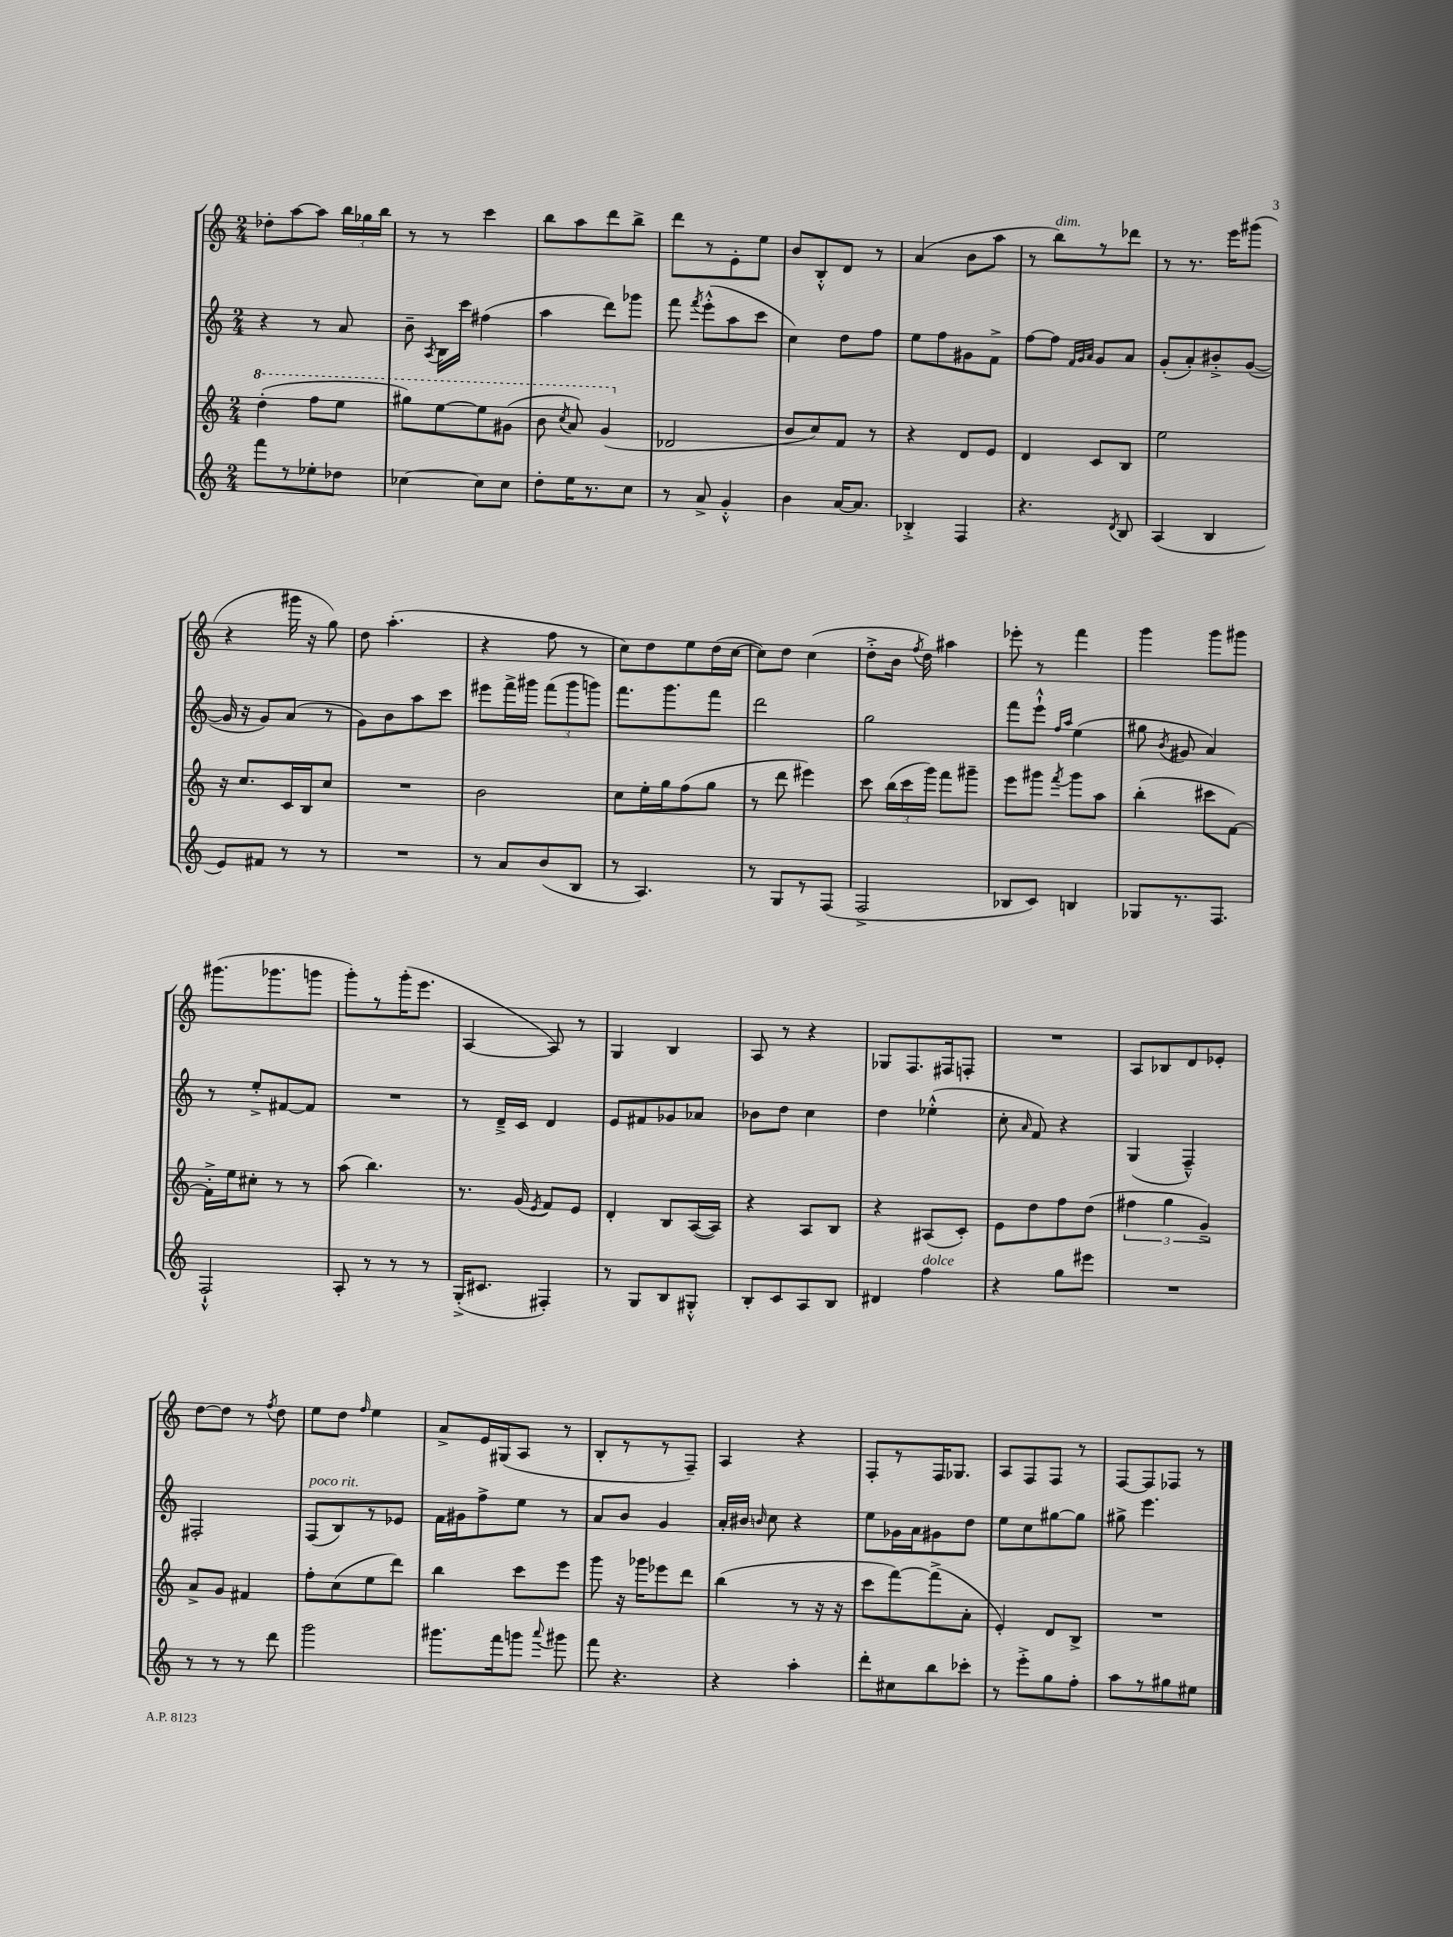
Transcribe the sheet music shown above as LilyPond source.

<<
\new StaffGroup <<
\new Staff = "s0" {
    \clef treble \key c \major \numericTimeSignature \time 2/4
    \autoBeamOff des''8[-. a''8~ a''8] \tuplet 3/2 { b''16[ ges''16 b''16] } |
    r8 r8 c'''4 |
    b''8[ a''8 d'''8 b''8]-> |
    d'''8[ r8 e'8-. e''8] |
    b'8[ b8-.-^ d'8] r8 |
    a'4( b'8[ a''8] |
    r8 b''8[^\markup { \italic "dim." }) r8 des'''8] |
    r8 r8. e'''16[ gis'''8]( |
    r4 gis'''16 r16 g''8) |
    d''8 a''4.-.( |
    r4 f''8 r8 |
    c''8[) d''8 e''8 d''16( c''16]~ |
    c''8[) d''8] c''4( |
    d''8[-.-> b'16] \acciaccatura { f''8 } d''16) ais''4 |
    ees'''8-. r8 f'''4 |
    g'''4 g'''8[ gis'''8] |
    gis'''8.[( ges'''8. g'''8] |
    g'''8[-.) r8 g'''16-.( e'''8.] |
    a4~ a8) r8 |
    g4 b4 |
    a8 r8 r4 |
    ges8[ f8. fis16 f8]-. |
    R2 |
    a8[ bes8 d'8 ees'8]-. |
    d''8[~ d''8] r8 \acciaccatura { f''8 } d''8 |
    e''8[ d''8] \grace { f''16 } e''4 |
    a'8[-> e'16 gis16( a8] r8 |
    b8[-. r8 r8 f8]--) |
    a4 r4 |
    f8[-. r8 f16 ges8.] |
    a8[ f8 f8] r8 |
    f8[~ f8 fes8] r8 \bar "|." |
}
\new Staff = "s1" {
    \clef treble \key c \major \numericTimeSignature \time 2/4
    \autoBeamOff r4 r8 a'8 |
    b'8-- \acciaccatura { a8 } b16[ c'''16] fis''4( |
    a''4 d'''8[) ges'''8] |
    f'''8 \acciaccatura { f'''8 } e'''8[-.-^( a''8 c'''8] |
    c''4) d''8[ f''8] |
    e''8[ f''8 gis'8 f'8]-> |
    f''8[~ f''8] \grace { f'32[ g'32 a'32] } g'8[ a'8] |
    g'8[-.( a'8-.) bis'8-.-> g'8]~( |
    g'16 r16 g'8[) a'8]( r8 |
    g'8[) b'8 a''8 c'''8] |
    eis'''8[ f'''16-> gis'''16] \tuplet 3/2 { f'''8[( gis'''8 g'''8]) } |
    f'''8.[ g'''8. f'''8] |
    d'''2 |
    g''2 |
    f'''8[ e'''8]-!-^ \grace { f''16[ a''16] } e''4( |
    gis''8 \acciaccatura { b'8 } gis'8 a'4) |
    r8 e''8[-.-> fis'8~ fis'8] |
    R2 |
    r8 d'16[---> c'16] d'4 |
    e'8[ fis'8 ges'8 aes'8] |
    bes'8[ d''8] c''4 |
    d''4 ees''4-.-^( |
    c''8-. \grace { a'16 } f'8) r4 |
    g4( f4---^) |
    fis2-. |
    f8[^\markup { \italic "poco rit." }( b8) r8 ees'8] |
    f'16[ gis'16 f''8-> e''8] r8 |
    a'8[ b'8] g'4 |
    a'16[-. bis'16] \grace { b'16 } c''8 r4 |
    e''8[ ges'16 a'16 gis'8 d''8] |
    e''8[ c''8 gis''8~ gis''8] |
    gis''8-> e'''4. \bar "|." |
}
\new Staff = "s2" {
    \clef treble \key c \major \numericTimeSignature \time 2/4
    \autoBeamOff \ottava #1 d'''4-.( f'''8[ e'''8] |
    gis'''8[) e'''8~ e'''8 gis''8]( |
    b''8 \acciaccatura { c'''8 } a''8) g''4( \ottava #0 |
    des'2 |
    b'8[ c''8) f'8] r8 |
    r4 d'8[ e'8] |
    d'4 c'8[ b8] |
    e''2 |
    r16 c''8.[ c'16 b16 c''8] |
    R2 |
    b'2 |
    c''8[ e''16-. g''16 f''8( g''8] |
    r8 d'''8 eis'''4) |
    c'''8 \tuplet 3/2 { b''16[( c'''16 g'''16]) } f'''8[ gis'''8]-- |
    e'''8[ gis'''8] \acciaccatura { f'''8 } gis'''8[ a''8] |
    b''4-.( cis'''8[ f'8]~) |
    f'16[-.-> e''16 cis''8]-. r8 r8 |
    a''8( b''4.) |
    r8. g'16( \acciaccatura { e'8 } f'8[) e'8] |
    d'4-. b8[ a16~( a16]) |
    r4 a8[ b8] |
    r4 ais8[( c'8]-.) |
    e'8[ d''8 f''8 d''8]( |
    \tuplet 3/2 { fis''4 g''4 g'4--->) } |
    a'8[-> g'8] fis'4 |
    f''8[-. c''8( e''8 d'''8]) |
    b''4 c'''8[ e'''8] |
    g'''8 r16 ges'''16[ ees'''8 d'''8] |
    b''4( r8 r16 r16 |
    c'''8[ f'''8~) f'''8->( a'8]-. |
    e'4-.) d'8[ b8]-> |
    R2 \bar "|." |
}
\new Staff = "s3" {
    \clef treble \key c \major \numericTimeSignature \time 2/4
    \autoBeamOff f'''8[ r8 ees''8-. des''8] |
    ces''4~ ces''8[ ces''8] |
    d''8[-. e''16 r8. c''8] |
    r8 a'8-> g'4-.-^ |
    b'4 a'16[~ a'8.] |
    bes4-.-> f4 |
    r4. \acciaccatura { d'8 } b8 |
    a4( b4 |
    e'8[) fis'8] r8 r8 |
    R2 |
    r8 a'8[ b'8( b8] |
    r8 a4.) |
    r8 g8[ r8 f8]( |
    f2-> |
    bes8[ c'8]) b4 |
    ges8[ r8. f8.] |
    f2-!-^ |
    a8-. r8 r8 r8 |
    g16[-.->( cis'8.] fis4-.) |
    r8 g8[ b8 gis8]-.-^ |
    b8[-. c'8 a8 b8] |
    dis'4 f''4^\markup { \italic "dolce" } |
    r4 g''8[ eis'''8] |
    R2 |
    r8 r8 r8 d'''8 |
    g'''2 |
    gis'''8.[ f'''16 g'''8] \appoggiatura { a'''8 } gis'''8 |
    f'''8 r4. |
    r4 a''4-. |
    d'''8[-. cis''8 b''8 ces'''8]-. |
    r8 e'''8[-.-> g''8 f''8]-. |
    a''8[ r8 gis''8 eis''8] \bar "|." |
}
>>
>>
\layout { \context { \Score \remove "Bar_number_engraver" } }
